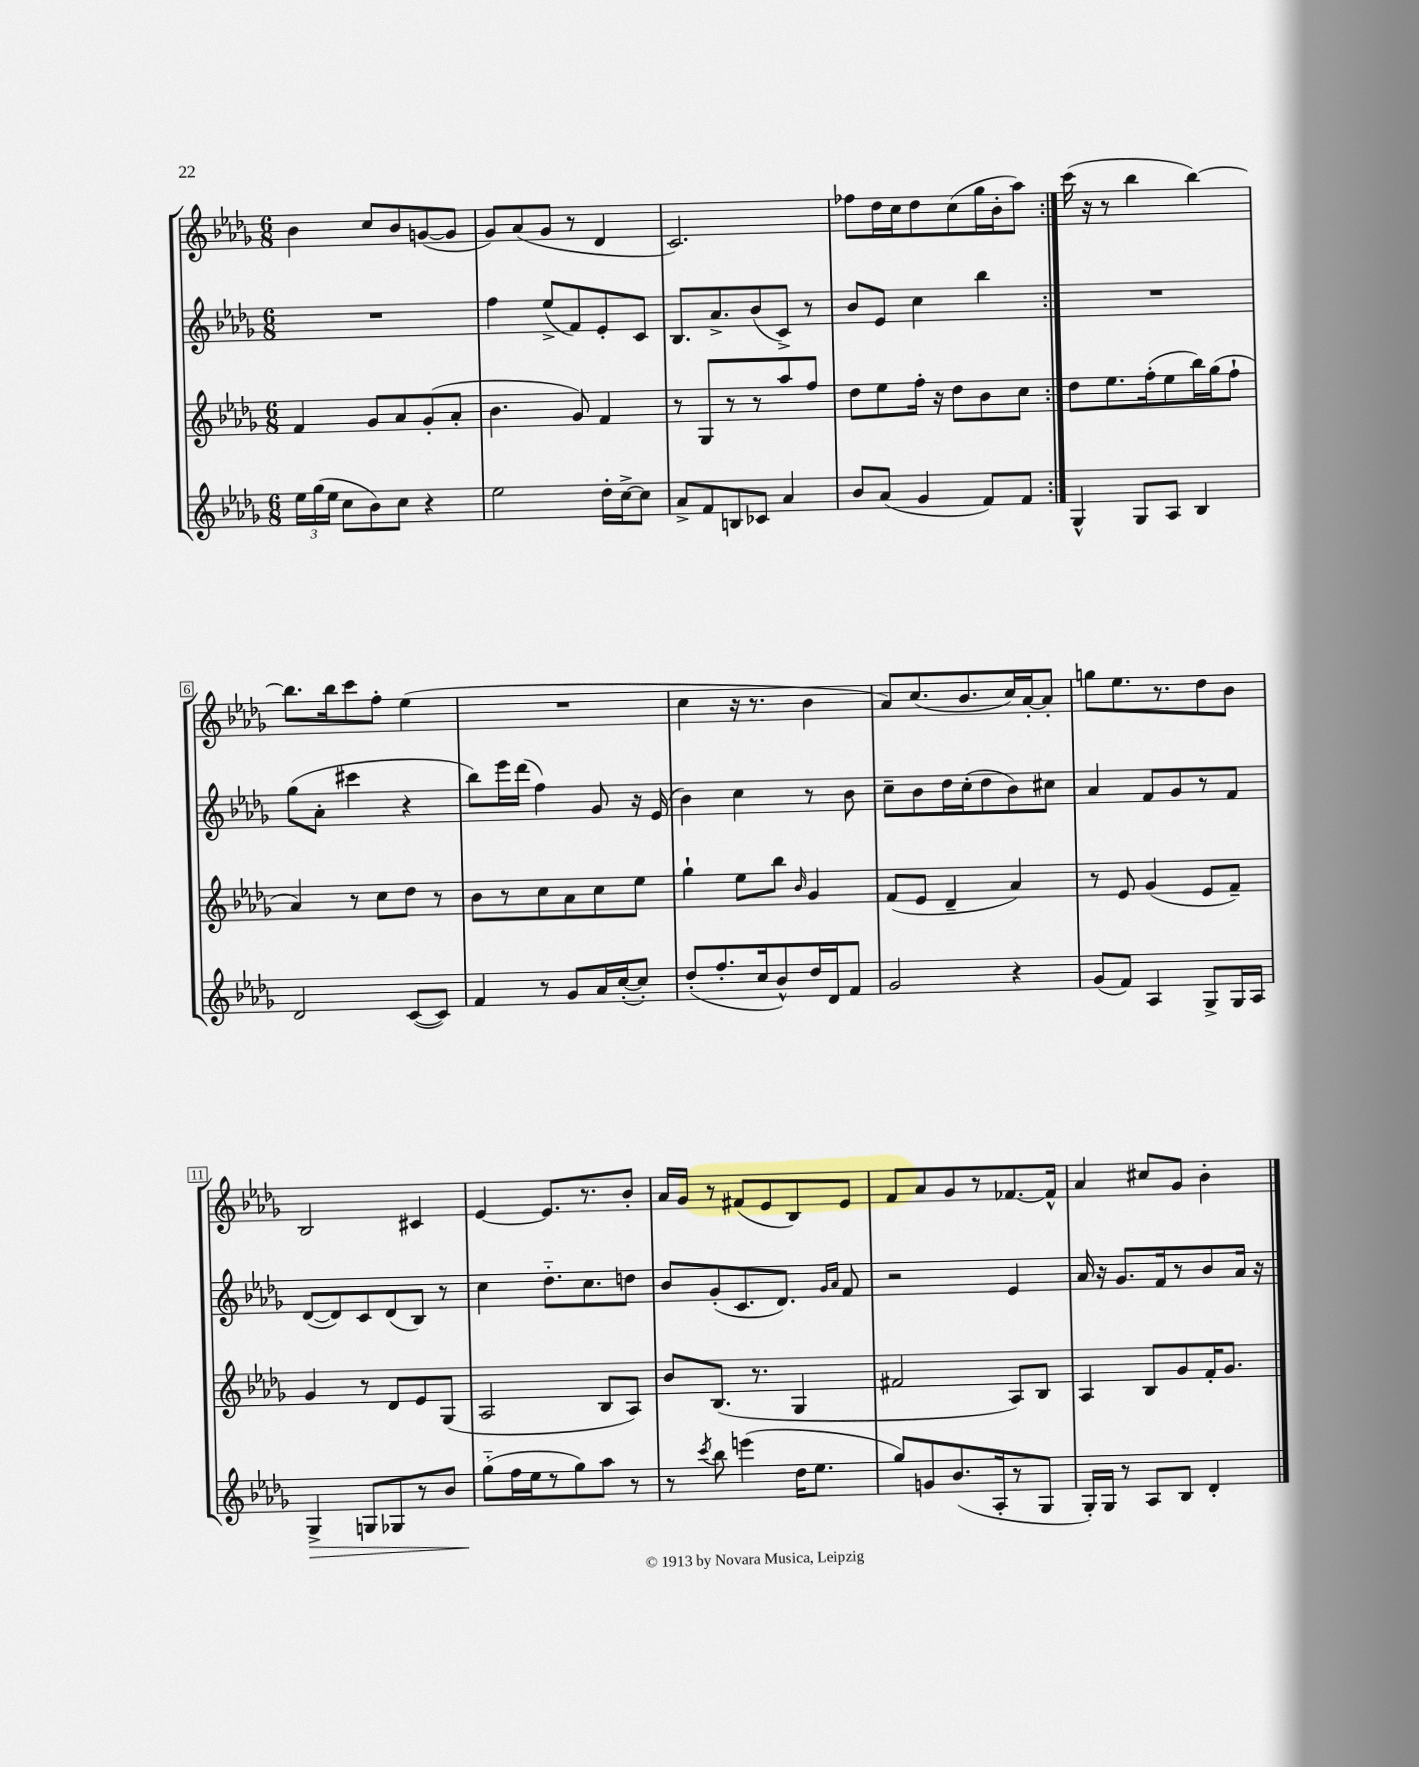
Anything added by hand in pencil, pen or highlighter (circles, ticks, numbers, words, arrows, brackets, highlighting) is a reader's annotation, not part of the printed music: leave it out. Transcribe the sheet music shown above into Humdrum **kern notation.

**kern	**kern	**kern	**kern
*staff4	*staff3	*staff2	*staff1
*clefG2	*clefG2	*clefG2	*clefG2
*k[b-e-a-d-g-]	*k[b-e-a-d-g-]	*k[b-e-a-d-g-]	*k[b-e-a-d-g-]
*M6/8	*M6/8	*M6/8	*M6/8
24ee-	4f	2.r	4b-
(24gg-	.	.	.
24ee-	.	.	.
8cc	.	.	.
8b-)	8g-	.	8cc
8cc	8a-	.	8b-
4r	(8g-'	.	([8g
.	8a-'	.	8g]
=	=	=	=
2ee-	4.b-	4ff	8g-)
.	.	.	(8a-
.	.	(8ee-^	8g-
.	8g-)	8f)	8r
16dd-'	4f	8e-'	4d-
[16cc^	.	.	.
8cc]	.	8c	.
=	=	=	=
8a-^	8r	8.B-	2.c)
8f	8G-	.	.
.	.	8.a-^	.
8B	8r	.	.
8c-	8r	(8b-	.
4a-	8aa-	8c^)	.
.	8ff	8r	.
=	=	=	=
8b-	8dd-	8b-	8ff-
(8a-	8ee-	8e-	16dd-
.	.	.	16cc
4g-	16ff'	4cc	8dd-
.	16r	.	.
.	8dd-	.	(8cc
8f)	8b-	4bb-	16gg-
.	.	.	16b-'
8f	8cc	.	8aa-)
=:|!	=:|!	=:|!	=:|!
4G-^^	8dd-	2.r	(16ccc
.	.	.	16r
.	8.ee-	.	8r
8G-	.	.	4bb-
.	(16ff'	.	.
8A-	8ee-	.	.
4B-	16bb-)	.	[4bb-)
.	(16gg-	.	.
.	8ff`	.	.
=	=	=	=
2d-	4a-)	(8gg-	8.bb-]
.	.	8a-'	.
.	.	.	16bb-
.	8r	4ccc#	8ccc
.	8cc	.	8ff'
([8c	8dd-	4r	(4ee-
8c])	8r	.	.
=	=	=	=
4f	8b-	8bb-)	2.r
.	8r	16eee-	.
.	.	(16ddd-	.
8r	8cc	4ff)	.
8g-	8a-	.	.
16a-	8cc	8g-	.
([16cc'	.	.	.
8cc'])	8ee-	16r	.
.	.	(16e-	.
=	=	=	=
(8dd-'	4gg-`	4b-)	4cc
8.ff'	.	.	.
.	8ee-	4cc	16r
16cc	.	.	8.r
8b-^^)	8bb-	.	.
.	16qqb-	.	.
16dd-	4g-	8r	4b-
16d-	.	.	.
8f	.	8b-	.
=	=	=	=
2g-	(8f	8cc~	8a-)
.	8e-	8b-	(8.cc
.	4d-~	16dd-	.
.	.	(16cc'	8.b-
.	.	8dd-	.
4r	4a-)	8b-)	16cc)
.	.	.	[16a-'
.	.	8cc#	8a-']
=	=	=	=
(8g-	8r	4a-	8gg
8f)	8e-	.	8.ee-
4A-	(4g-	8f	.
.	.	.	8.r
.	.	8g-	.
8G-^	8e-	8r	8dd-
16G-	8f~)	8f	8b-
16A-	.	.	.
=	=	=	=
4G-^	4g-	([8d-	2B-
.	.	8d-])	.
8G	8r	8c	.
8G-	8d-	(8d-	.
8r	8e-	8B-)	4c#
8b-	(8G-	8r	.
=	=	=	=
(8gg-'~	2A-	4cc	[4e-
16ff	.	.	.
16ee-	.	.	.
8r	.	8.dd-'~	8.e-]
8gg-)	.	.	.
.	.	8.cc	8.r
8aa-	8B-	.	.
8r	8A-)	8dd	8b-'
=	=	=	=
8r	8b-	8b-	16a-
.	.	.	16g-
8qccc	.	.	.
8bb-	(8.B-	(8g-'	8r
(4eee	.	8.c	(8f#
.	8.r	.	.
.	.	.	8e-
.	.	8.d-)	.
16dd-	4G-	.	8B-)
8.ee-	.	.	.
.	.	16qqg-	.
.	.	16qqa-	.
.	.	8f	8e-
=	=	=	=
8gg-)	2f#	2r	8f
8g	.	.	8a-
(8.b-	.	.	8g-
.	.	.	8r
16A-'	.	.	.
8r	8A-)	4e-	[8.f-
8G-	8B-	.	.
.	.	.	16f-^^]
=	=	=	=
16G-')	4A-	16a-	4a-
16G-	.	16r	.
8r	.	8.g-	.
8A-	8B-	.	8cc#
.	.	16f	.
8B-	8g-	8r	8g-
4d-'	16f'	8b-	4b-'
.	8.g-	.	.
.	.	16a-	.
.	.	16r	.
==	==	==	==
*-	*-	*-	*-
